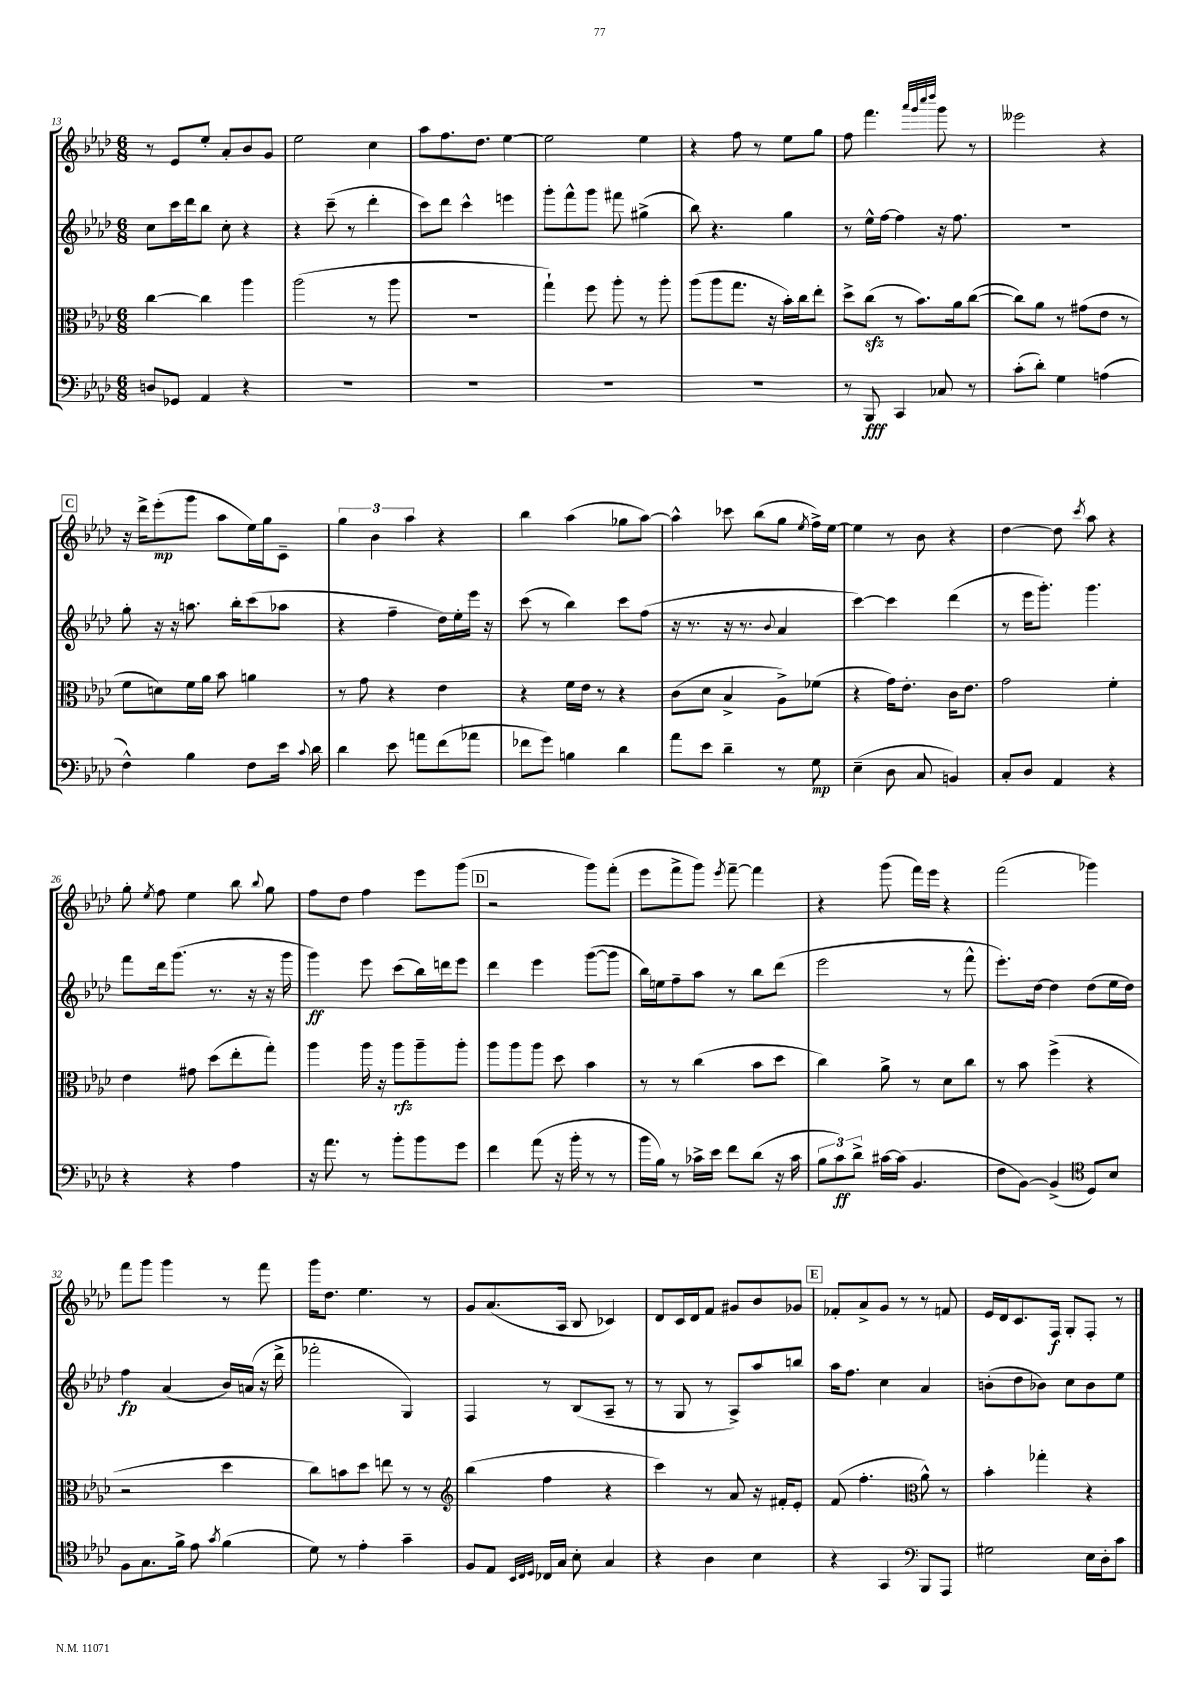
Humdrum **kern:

**kern	**dynam	**kern	**dynam	**kern	**dynam	**kern	**dynam
*part4	*part4	*part3	*part3	*part2	*part2	*part1	*part1
*staff4	*staff4	*staff3	*staff3	*staff2	*staff2	*staff1	*staff1
*clefF4	*	*clefC3	*	*clefG2	*	*clefG2	*
*k[b-e-a-d-]	*	*k[b-e-a-d-]	*	*k[b-e-a-d-]	*	*k[b-e-a-d-]	*
*M6/8	*	*M6/8	*	*M6/8	*	*M6/8	*
=13	=13	=13	=13	=13	=13	=13	=13
8Dn/L	.	[4cc\	.	8cc\L	.	8r	.
8GG-X/J	.	.	.	16ccc\L	.	8e-/L	.
.	.	.	.	16ddd-\J	.	.	.
4AA-/	.	4cc\]	.	8bb-\J	.	8ee-'/J	.
.	.	.	.	8cc'\	.	8a-'/L	.
4r	.	4aa-\	.	4r	.	8b-/	.
.	.	.	.	.	.	8g/J	.
=14	=14	=14	=14	=14	=14	=14	=14
2.r	.	(2aa-\	.	4r	.	2ee-\	.
.	.	.	.	(8ccc~\	.	.	.
.	.	.	.	8r	.	.	.
.	.	8r	.	4ddd-'\	.	4cc\	.
.	.	8aa-\	.	.	.	.	.
=15	=15	=15	=15	=15	=15	=15	=15
2.r	.	2.r	.	8ccc\L)	.	8aa-\L	.
.	.	.	.	8ddd-\J	.	8.ff\	.
.	.	.	.	4ccc^^\	.	.	.
.	.	.	.	.	.	8.dd-\J	.
.	.	.	.	4eeen\	.	[4ee-\	.
=16	=16	=16	=16	=16	=16	=16	=16
2.r	.	4gg`\)	.	8ggg'\L	.	2ee-\]	.
.	.	.	.	8fff^^\	.	.	.
.	.	8ff\	.	8ggg\J	.	.	.
.	.	8aa-'\	.	8fff#X\	.	.	.
.	.	8r	.	(4gg#X^\	.	4ee-\	.
.	.	8aa-'\	.	.	.	.	.
=17	=17	=17	=17	=17	=17	=17	=17
2.r	.	(8aa-\L	.	8bb-\)	.	4r	.
.	.	8aa-\	.	4.r	.	.	.
.	.	8.gg\J	.	.	.	8ff\	.
.	.	.	.	.	.	8r	.
.	.	16r	.	.	.	.	.
.	.	16b-'\LL)	.	4gg\	.	8ee-\L	.
.	.	16cc\J	.	.	.	.	.
.	.	8ee-'\J	.	.	.	8gg\J	.
=18	=18	=18	=18	=18	=18	=18	=18
8r	.	8dd-^\L	.	8r	.	8ff\	.
8BBB-/	fff	(8cczz\J	.	16ee-^^\LL	.	4.fff\	.
.	.	.	.	[16ff\JJ	.	.	.
4CC/	.	8r	.	4ff\]	.	.	.
.	.	8.b-\L)	.	.	.	.	.
.	.	.	.	.	.	32qqaaa-/LLL	.
.	.	.	.	.	.	32qqggg/	.
.	.	.	.	.	.	32qqcccc/	.
.	.	.	.	.	.	32qqdddd-/JJJ	.
8C-X/	.	.	.	16r	.	8ggg\	.
.	.	16a-\k	.	8.ff\	.	.	.
8r	.	([8cc\J	.	.	.	8r	.
=19	=19	=19	=19	=19	=19	=19	=19
(8c'\L	.	8cc\L])	.	2.r	.	2eee--X\	.
8d-'\J)	.	8a-\J	.	.	.	.	.
4G\	.	8r	.	.	.	.	.
.	.	(8g#X\L	.	.	.	.	.
(4An\	.	8e-\J	.	.	.	4r	.
.	.	8r	.	.	.	.	.
!!LO:LB:g=z
!!LO:REH:place=s1:t=C
=20	=20	=20	=20	=20	=20	=20	=20
4F^^\)	.	8f\L	.	8gg'\	.	16r	.
.	.	.	.	.	.	16ddd-^\KL	.
.	.	8dn\)	.	16r	.	(8eee-'\	mp
.	.	.	.	16r	.	.	.
4B-\	.	16f\L	.	8.aan\	.	8ggg\J	.
.	.	16a-\JJ	.	.	.	.	.
.	.	8b-\	.	.	.	8aa-\L	.
.	.	.	.	16bb-'\KL	.	.	.
8F\L	.	4an\	.	(8ccc\	.	16ee-\L)	.
.	.	.	.	.	.	16gg\J	.
16e-\Jk	.	.	.	8aa-X\J	.	8c~\J	.
8qqc/	.	.	.	.	.	.	.
16d-\	.	.	.	.	.	.	.
=21	=21	=21	=21	=21	=21	=21	=21
4d-\	.	8r	.	4r	.	6gg\	.
.	.	8g\	.	.	.	.	.
.	.	.	.	.	.	6b-\	.
8e-\	.	4r	.	4ff~\	.	.	.
.	.	.	.	.	.	6aa-\	.
8an\L	.	.	.	.	.	.	.
(8f\	.	4e-\	.	16dd-\LL)	.	4r	.
.	.	.	.	16ee-'\	.	.	.
8a-X\J	.	.	.	16eee-\JJ	.	.	.
.	.	.	.	16r	.	.	.
=22	=22	=22	=22	=22	=22	=22	=22
8f-X\L	.	4r	.	(8ccc\	.	4bb-\	.
8g\J)	.	.	.	8r	.	.	.
4Bn\	.	16f\LL	.	4bb-\)	.	(4aa-\	.
.	.	16e-\JJ	.	.	.	.	.
.	.	8r	.	.	.	.	.
4d-\	.	4r	.	8ccc\L	.	8gg-X\L	.
.	.	.	.	(8ff\J	.	[8aa-\J)	.
=23	=23	=23	=23	=23	=23	=23	=23
8a-\L	.	(8c\L	.	16r	.	4aa-^^\]	.
.	.	.	.	8.r	.	.	.
8e-\J	.	8d-\J	.	.	.	.	.
4d-~\	.	4B-^/	.	16r	.	8ccc-X\	.
.	.	.	.	8.r	.	.	.
.	.	.	.	.	.	(8bb-\L	.
.	.	.	.	8qqb-/	.	.	.
8r	.	8A-^\L)	.	4a-/	.	8gg\J	.
.	.	.	.	.	.	8qee-/	.
8G\	mp	(8f-X\J	.	.	.	16ff^\LL)	.
.	.	.	.	.	.	[16ee-\JJ	.
=24	=24	=24	=24	=24	=24	=24	=24
(4E-~\	.	4r	.	[4ccc\)	.	4ee-\]	.
8D-\	.	16g\KL)	.	4ccc\]	.	8r	.
.	.	8.e-'\J	.	.	.	.	.
8C/	.	.	.	.	.	8b-\	.
4BBn/)	.	16c\KL	.	(4ddd-\	.	4r	.
.	.	8.e-\J	.	.	.	.	.
=25	=25	=25	=25	=25	=25	=25	=25
8C'/L	.	2g\	.	8r	.	[4dd-\	.
8D-/J	.	.	.	16eee-\KL	.	.	.
.	.	.	.	8.ggg'\J)	.	.	.
4AA-/	.	.	.	.	.	8dd-\]	.
.	.	.	.	.	.	8qccc/	.
.	.	.	.	4.ggg\	.	8aa-\	.
4r	.	4f'\	.	.	.	4r	.
!!LO:LB:g=z
=26	=26	=26	=26	=26	=26	=26	=26
4r	.	4e-\	.	8fff\L	.	8gg'\	.
.	.	.	.	.	.	8qee-/	.
.	.	.	.	16ddd-\k	.	8ff\	.
.	.	.	.	(8.ggg\J	.	.	.
4r	.	8g#X\	.	.	.	4ee-\	.
.	.	(8dd-\L	.	8.r	.	.	.
4A-\	.	8ee-'\	.	.	.	8bb-\	.
.	.	.	.	16r	.	.	.
.	.	.	.	.	.	8qqbb-/	.
.	.	8gg'\J)	.	16r	.	8gg\	.
.	.	.	.	16ggg\	.	.	.
=27	=27	=27	=27	=27	=27	=27	=27
16r	.	4aa-\	.	4ggg\)	ff	8ff\L	.
8.a-\	.	.	.	.	.	.	.
.	.	.	.	.	.	8dd-\J	.
8r	.	16aa-\	.	8eee-\	.	4ff\	.
.	.	16r	.	.	.	.	.
8b-'\L	.	8aa-\L	rfz	(8ccc\L	.	.	.
8b-\	.	8aa-~\	.	16bb-\L)	.	8eee-\L	.
.	.	.	.	16dddn\J	.	.	.
8g\J	.	8aa-'\J	.	8eee-\J	.	(8ggg\J	.
!!LO:REH:place=s1:t=D
=28	=28	=28	=28	=28	=28	=28	=28
4f\	.	8aa-\L	.	4ddd-\	.	2r	.
.	.	8aa-\	.	.	.	.	.
(8a-\	.	8aa-\J	.	4eee-\	.	.	.
16r	.	8dd-\	.	.	.	.	.
16b-'\	.	.	.	.	.	.	.
8r	.	4b-\	.	([8ggg\L	.	8ggg\L)	.
8r	.	.	.	8ggg\J]	.	(8fff'\J	.
=29	=29	=29	=29	=29	=29	=29	=29
16b-\LL	.	8r	.	16bb-\LL)	.	8eee-\L	.
16B-\JJ)	.	.	.	16een\J	.	.	.
8r	.	8r	.	8ff~\	.	8fff^\	.
16c-X^\LL	.	(4cc\	.	8aa-\J	.	8ggg\J)	.
16e-\JJ	.	.	.	.	.	.	.
.	.	.	.	.	.	8qeee-/	.
8f\L	.	.	.	8r	.	[8fff~\	.
(8d-\J	.	8b-\L	.	8bb-\L	.	4fff\]	.
16r	.	8dd-\J	.	(8ddd-\J	.	.	.
16c-\	.	.	.	.	.	.	.
=30	=30	=30	=30	=30	=30	=30	=30
12B-\L	.	4cc\)	.	2eee-\	.	4r	.
12c\)	ff	.	.	.	.	.	.
12d-^\J	.	.	.	.	.	.	.
[16c#X\LL	.	8a-^\	.	.	.	(8ggg\	.
(16c#\JJ]	.	.	.	.	.	.	.
4.BB-/	.	8r	.	.	.	16fff\LL)	.
.	.	.	.	.	.	16eee-\JJ	.
.	.	8d-\L	.	8r	.	4r	.
.	.	8cc\J	.	8fff^^\	.	.	.
=31	=31	=31	=31	=31	=31	=31	=31
8F\L	.	8r	.	8.eee-'\L)	.	(2fff\	.
[8BB-\J)	.	8b-\	.	.	.	.	.
.	.	.	.	[16dd-\Jk	.	.	.
(4BB-^/]	.	(4ff^\	.	4dd-\]	.	.	.
*clefC4	*	*	*	*	*	*	*
8D-/L)	.	4r	.	(8dd-\L	.	4ggg-X\)	.
8B-/J	.	.	.	16ee-\L	.	.	.
.	.	.	.	16dd-\JJ)	.	.	.
!!LO:LB:g=z
=32	=32	=32	=32	=32	=32	=32	=32
8F\L	.	2r	.	4ff\	fp	8fff\L	.
8.G\	.	.	.	.	.	8ggg\J	.
.	.	.	.	(4a-/	.	4ggg\	.
16f^\Jk	.	.	.	.	.	.	.
8e-\	.	.	.	.	.	.	.
8qg/	.	.	.	.	.	.	.
(4f\	.	4dd-\	.	16b-/LL)	.	8r	.
.	.	.	.	(16an/JJ	.	.	.
.	.	.	.	16r	.	8fff\	.
.	.	.	.	16ddd-^\	.	.	.
=33	=33	=33	=33	=33	=33	=33	=33
8d-\)	.	8cc\L)	.	2fff-X'\	.	16ggg\KL	.
.	.	.	.	.	.	8.dd-\J	.
8r	.	8bn\	.	.	.	.	.
4e-'\	.	8dd-\J	.	.	.	4.ee-\	.
.	.	8een\	.	.	.	.	.
4g~\	.	8r	.	4G/)	.	.	.
.	.	8r	.	.	.	8r	.
=34	=34	=34	=34	=34	=34	=34	=34
*	*	*clefG2	*	*	*	*	*
8F/L	.	(4bb-\	.	4F/	.	8g/L	.
8E-/J	.	.	.	.	.	(8.a-/	.
32qqBB-/LLL	.	.	.	.	.	.	.
32qqC/	.	.	.	.	.	.	.
32qqD-/JJJ	.	.	.	.	.	.	.
16C-X/LL	.	4ff\	.	8r	.	.	.
16G/JJ	.	.	.	.	.	16A-/Jk	.
8B-'\	.	.	.	(8B-/L	.	8B-/	.
4G/	.	4r	.	8A-~/J	.	4c-X/)	.
.	.	.	.	8r	.	.	.
=35	=35	=35	=35	=35	=35	=35	=35
4r	.	4ccc\)	.	8r	.	8d-/L	.
.	.	.	.	8G/	.	16c/L	.
.	.	.	.	.	.	16d-/J	.
4A-\	.	8r	.	8r	.	8f/J	.
.	.	8a-/	.	8A-^/L)	.	8g#X/L	.
4B-\	.	16r	.	8aa-/	.	8b-/	.
.	.	16f#X'/KL	.	.	.	.	.
.	.	8e-'/J	.	8bbn/J	.	8g-X/J	.
!!LO:REH:place=s1:t=E
=36	=36	=36	=36	=36	=36	=36	=36
4r	.	(8f/	.	16aa-\KL	.	8f-X'/L	.
.	.	.	.	8.ff\J	.	.	.
.	.	4.ff'\	.	.	.	8a-^/	.
4GG/	.	.	.	4cc\	.	8g/J	.
.	.	.	.	.	.	8r	.
*clefF4	*	*clefC3	*	*	*	*	*
8BBB-/L	.	8a-^^\)	.	4a-/	.	8r	.
8AAA-/J	.	8r	.	.	.	8fn/	.
=37	=37	=37	=37	=37	=37	=37	=37
2G#X\	.	4b-'\	.	(8bn'\L	.	16e-/LL	.
.	.	.	.	.	.	16d-/J	.
.	.	.	.	8dd-\	.	8.c/	.
.	.	4gg-X'\	.	8b-X\J)	.	.	.
.	.	.	.	.	.	16F/Jk	f
.	.	.	.	8cc\L	.	8G'/L	.
16E-\LL	.	4r	.	8b-\	.	8F'/J	.
16D-'\J	.	.	.	.	.	.	.
8c\J	.	.	.	8ee-\J	.	8r	.
==	==	==	==	==	==	==	==
*-	*-	*-	*-	*-	*-	*-	*-
